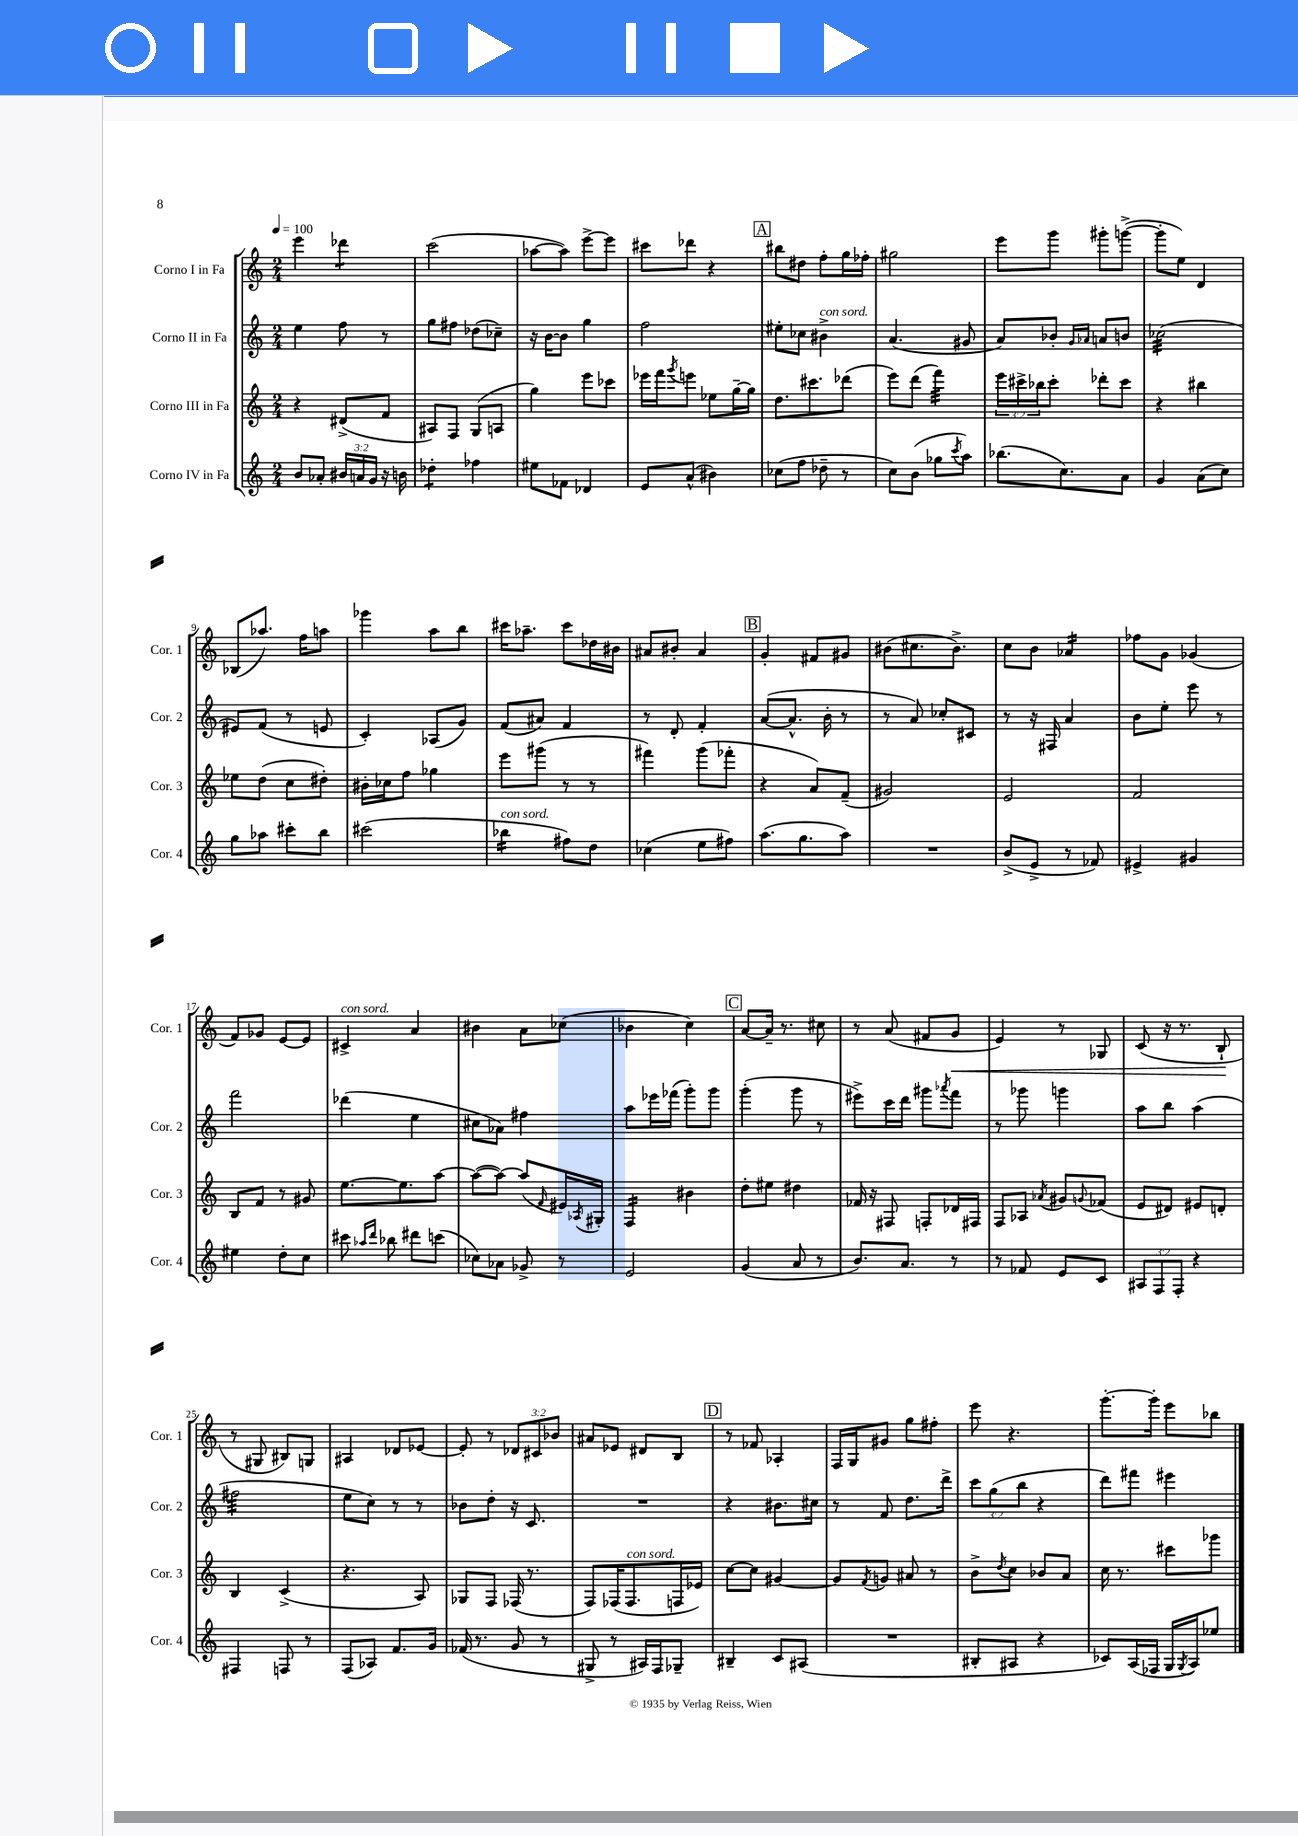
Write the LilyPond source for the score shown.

<<
\new StaffGroup <<
\new Staff = "s0" \with { instrumentName = "Corno I in Fa" shortInstrumentName = "Cor. 1" } {
    \clef treble \key c \major \numericTimeSignature \time 2/4 \override Staff.TupletNumber.text = #tuplet-number::calc-fraction-text \tempo 4 = 100
    e'''4 des'''4:8 |
    c'''2( |
    aes''8~ aes''8) e'''8~-> e'''8 |
    cis'''8 des'''8 r4 |
    \mark \markup { \box "A" } bis''8 dis''8 f''8-. g''16 fes''16-. |
    gis''2 |
    e'''8 g'''8 gis'''8-. g'''8~->( |
    g'''8-. e''8) d'4 |
    bes8( aes''8.) f''16 a''8 |
    ges'''4 a''8 b''8 |
    cis'''16 aes''8.-- cis'''8 des''16 bis'16 |
    ais'8 bis'8-. ais'4 |
    \mark \markup { \box "B" } g'4-. fis'8 gis'8 |
    bis'8( cis''8. bis'8.->) |
    c''8 b'8 aes'4:16 |
    fes''8 g'8 ges'4( |
    f'8) ges'8 e'8~ e'8 |
    cis'4->^\markup { \italic "con sord." } a'4 |
    bis'4 a'8 ces''8( |
    bes'4 c''4) |
    \mark \markup { \box "C" } a'8~ a'16-- r8. cis''8 |
    r8 a'8( fis'8 g'8\< |
    e'4) r8 ges8 |
    c'8( r16 r8. b8-!\! |
    r8 gis8 bis8) g8 |
    ais4 des'8 ees'8~ |
    ees'8-. r8 \tuplet 3/2 { des'8 cis'8 bes'8 } |
    ais'8 ees'8 dis'8 b8 |
    \mark \markup { \box "D" } r8 fes'8 aes4-. |
    f16 g16 gis'8 g''8 fis''8-. |
    e'''8 r4. |
    g'''8.~-. g'''16-. e'''8 bes''8 \bar "|." |
}
\new Staff = "s1" \with { instrumentName = "Corno II in Fa" shortInstrumentName = "Cor. 2" } {
    \clef treble \key c \major \numericTimeSignature \time 2/4 \override Staff.TupletNumber.text = #tuplet-number::calc-fraction-text
    e''4 f''8 r8 |
    g''8 fis''8 des''8( ces''8--) |
    r16 b'16~ b'8 g''4 |
    f''2 |
    \mark \markup { \box "A" } eis''8-. ces''8 bis'4->^\markup { \italic "con sord." } |
    a'4.( gis'8 |
    a'8) bes'8-. \grace { g'16 aes'16 } a'8 b'8 |
    ces''2:32( |
    eis'8) f'8( r8 e'8 |
    c'4-.) aes8( g'8) |
    f'8( ais'8) f'4 |
    r8 d'8-. f'4-. |
    \mark \markup { \box "B" } a'8~( a'8.-^ b'16-. r8 |
    r8 a'8) ces''8-. cis'8 |
    r8 r16 fis16 a'4 |
    b'8 e''8-. e'''8 r8 |
    f'''2 |
    des'''4( e''4 |
    cis''8 aes'8) fis''4 |
    a''8 ees'''16 fes'''16( g'''8-.) g'''8 |
    \mark \markup { \box "C" } g'''4-.( g'''8 r8 |
    eis'''8->) c'''16 d'''16 gis'''8 \acciaccatura { aes'''8 } f'''8 |
    r8 ges'''8 g'''4 |
    a''8 b''8 a''4( |
    fis''2:32 |
    e''8 c''8) r8 r8 |
    bes'8 d''8-. r16 c'8. |
    R2 |
    \mark \markup { \box "D" } r4 bis'8. cis''16 |
    r8 f'8 d''8. d'''16-> |
    \tuplet 3/2 { c'''8 g''8( b''8 } r4 |
    d'''8) fis'''8 eis'''4 \bar "|." |
}
\new Staff = "s2" \with { instrumentName = "Corno III in Fa" shortInstrumentName = "Cor. 3" } {
    \clef treble \key c \major \numericTimeSignature \time 2/4 \override Staff.TupletNumber.text = #tuplet-number::calc-fraction-text
    r4 dis'8->( f'8 |
    ais8) f8 g8( a8 |
    g''4) e'''8 ces'''8 |
    ees'''16 f'''16 \acciaccatura { g'''8 } e'''8 ees''8 g''16~-- g''16 |
    \mark \markup { \box "A" } d''8. cis'''8. des'''8( |
    e'''8) d'''8( f'''4:32) |
    \tuplet 3/2 { e'''16 cis'''16-> bes''16 } cis'''8-. des'''8-. cis'''8 |
    r4 bis''4 |
    ees''8 d''8( c''8 dis''8-.) |
    bis'16-. ces''16 f''8 ges''4 |
    e'''8 gis'''8( r8 r8 |
    fis'''4) g'''8( fes'''8-. |
    \mark \markup { \box "B" } r4 a'8) f'8--( |
    gis'2) |
    e'2 |
    f'2 |
    b8 f'8 r8 gis'8 |
    e''8.~ e''8. a''8~ |
    a''8~( a''8~) a''8( \grace { f'16 } eis'16) \acciaccatura { aes8 } gis16-. |
    f4:16 bis'4 |
    \mark \markup { \box "C" } d''8-. eis''8 dis''4 |
    fes'16 r16 fis8 f8-. des'16 fis16 |
    f8 aes8 \acciaccatura { aes'8 } gis'8 \appoggiatura { g'8 } fes'8( |
    e'8 dis'8) eis'8 d'8-. |
    b4 c'4->( |
    r4. a8) |
    ges8 f8 fes16( r8. |
    f8) fes16( fes8.^\markup { \italic "con sord." } f16 ees'16) |
    \mark \markup { \box "D" } c''8~ c''8 gis'4~ |
    gis'8 \acciaccatura { f'8 } g'8 ais'8 r8 |
    b'8-> \acciaccatura { d''8 } c''8 bes'8 a'8 |
    c''16 r8. cis'''8 ges'''8 \bar "|." |
}
\new Staff = "s3" \with { instrumentName = "Corno IV in Fa" shortInstrumentName = "Cor. 4" } {
    \clef treble \key c \major \numericTimeSignature \time 2/4 \override Staff.TupletNumber.text = #tuplet-number::calc-fraction-text
    b'8 aes'8-. \tuplet 3/2 { bis'16 a'16 g'16 } r16 b'16 |
    des''4:8-. fes''4 |
    eis''8 fes'8 des'4 |
    e'8 a'8-^( bis'4) |
    \mark \markup { \box "A" } ces''8( f''8 des''8-- r8 |
    c''8) b'8( ges''8 \acciaccatura { c'''8 } a''8) |
    bes''8.( c''8.) a'8 |
    g'4 a'8( c''8) |
    g''8 aes''8 cis'''8-. b''8 |
    cis'''2( |
    bes''4:16^\markup { \italic "con sord." } fis''8) d''8 |
    ces''4( e''8 fis''8) |
    \mark \markup { \box "B" } a''8.( g''8. a''8) |
    R2 |
    b'8->( e'8-> r8 fes'8) |
    eis'4-> gis'4 |
    eis''4 d''8-. c''8 |
    cis'''8 \grace { aes''16 d'''16 } bes''8 dis'''8 c'''8( |
    ces''8) aes'8 ges'8-> r8 |
    e'2 |
    \mark \markup { \box "C" } g'4( a'8 r8 |
    b'8.) a'8. r8 |
    r8 fes'8 e'8 c'8 |
    \tuplet 3/2 { ais8 f8 f8-. } r4 |
    fis4 f8 r8 |
    f8( aes8) f'8. g'16 |
    fes'16( r8. g'8 r8 |
    gis8-> r8 ais16) f16 ges8-- |
    \mark \markup { \box "D" } bis4-- c'8 ais8( |
    R2 |
    bis8-. ais8 r4 |
    ces'8) a16( fes16 g16 \acciaccatura { g8 } a16) ees''8 \bar "|." |
}
>>
>>
